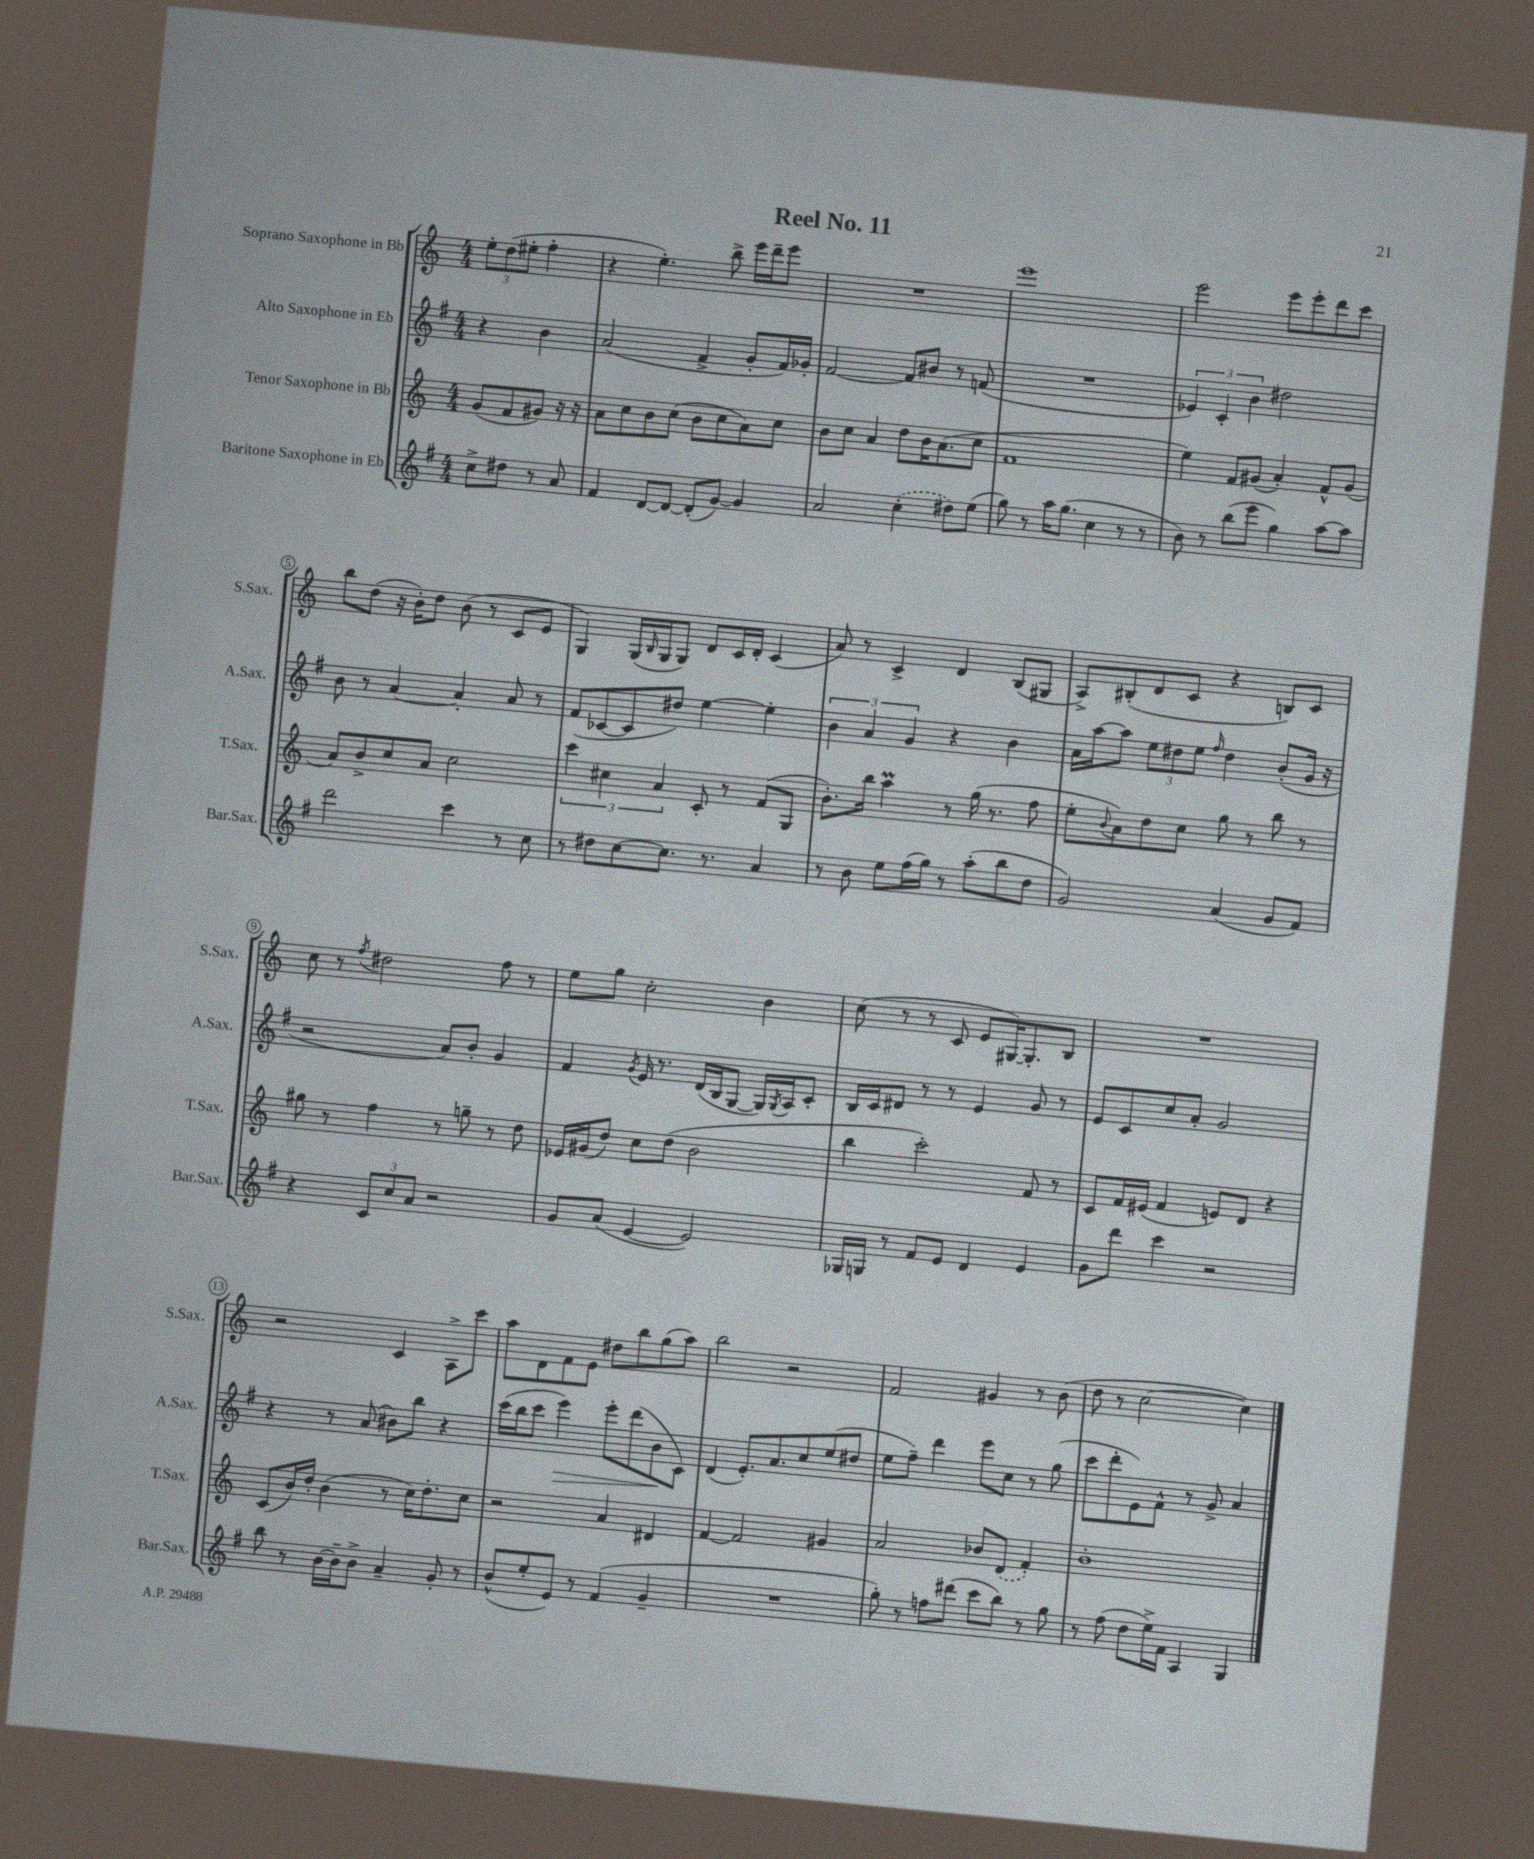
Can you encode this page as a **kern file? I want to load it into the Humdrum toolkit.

**kern	**kern	**kern	**kern
*staff4	*staff3	*staff2	*staff1
*clefG2	*clefG2	*clefG2	*clefG2
*k[f#]	*k[]	*k[f#]	*k[]
*M4/4	*M4/4	*M4/4	*M4/4
8cc^	(8g	4r	12ee'
.	.	.	(12dd
8dd#	8f	.	.
.	.	.	12ee#'
8r	8g#)	4b	4ff'
8a	16r	.	.
.	16r	.	.
=	=	=	=
4f#	8a	(2a	4r
.	8cc	.	.
[8d	8b	.	4.ee')
8d_	(8cc	.	.
(8d']	8b	4f#^	.
[8g)	8cc	.	8bb^
4g]	8a)	8g'	16eee
.	.	.	16ddd~
.	8cc	16f#)	8eee
.	.	16g-'	.
=	=	=	=
2a	8b	[2f#	1r
.	8cc	.	.
.	4a	.	.
(4cc'	8dd	8f#]	.
.	16b	8b#	.
.	(8.a	.	.
8dd#)	.	8r	.
(8ee	8cc	(8f	.
=	=	=	=
8gg)	1f	1r	1eee
8r	.	.	.
16aa	.	.	.
(8.gg	.	.	.
4cc	.	.	.
8r	.	.	.
8r	.	.	.
=	=	=	=
8b)	4ee)	6e-)	2eee
8r	.	.	.
.	.	6c'	.
(8bb	8f	.	.
.	.	6b	.
8eee	(8g#	.	.
4gg)	4a')	2dd#	8eee
.	.	.	8eee'
[8aa	8f^^	.	8ddd
8aa]	(8g#	.	8ccc
=	=	=	=
2ddd	8a)	8b	8bb
.	8b^	8r	(8dd
.	8cc	[4a	16r
.	.	.	16b')
.	8a	.	8dd
4ccc	2cc	4a']	(8b
.	.	.	8r
8r	.	8a	8c
8cc	.	8r	8e
=	=	=	=
8r	6ccc	(8f#	4G)
8dd#	.	[8c-	.
.	6cc#	.	.
[8cc	.	8c-]	(16G
.	.	.	16qqB
.	.	.	16G
.	6a	.	.
8.cc]	.	8dd#)	8G)
.	8c'	[4ee	8d
8.r	.	.	.
.	8r	.	16c
.	.	.	16d'
4a	(8f	4ee']	(4c
.	8G	.	.
=	=	=	=
8r	8.b')	6b	8a)
8b	.	.	8r
.	.	6a	.
.	16bb	.	.
8ee	4aa	.	4c^
.	.	6g	.
(16ff#	.	.	.
16gg)	.	.	.
8r	8r	4r	4d
(8aa'	(16gg	.	.
.	8.r	.	.
8bb	.	4b	(8B
8dd	8ff	.	8G#
=	=	=	=
2g)	8ee'	16a	8A^)
.	.	[16aa	.
.	8qqb	.	.
.	8a)	8aa]	(8B#'
.	8dd	12ee	8d
.	.	12dd#	.
.	8cc	.	8c
.	.	12ee	.
.	.	16qqff#	.
(4a	8gg	4dd#	4r
.	8r	.	.
8g	8bb	(8b'	8B)
8f#)	8r	16g	8c
.	.	16r	.
=	=	=	=
4r	8gg#	2r	8cc
.	8r	.	8r
.	.	.	8qff
12c	4ff	.	2dd#
12cc	.	.	.
12a	.	.	.
2r	8r	8a)	.
.	8gg~	8b'	.
.	8r	4g	8ff
.	8dd	.	8r
=	=	=	=
8g	16e-	4f#	8ee
.	(16g#	.	.
(8a	8dd)	.	8gg
.	.	8qg	.
[4e	8cc	16e	2cc'
.	.	8.r	.
.	(8dd	.	.
2e])	2b	(16d	.
.	.	16B	.
.	.	[8G	.
.	.	16G])	4b
.	.	8qG	.
.	.	16A	.
.	.	8c'	.
=	=	=	=
16G-	4bb	16B	(8cc
16G	.	16c	.
8r	.	8d#	8r
8f#	2ccc')	8r	8r
8e	.	8r	8c
4d	.	4e	8e
.	.	.	[16G#)
.	.	.	8.G#']
4e	8f	8g	.
.	8r	8r	8B
=	=	=	=
8g	8c	8e	1r
8ddd	16f	8c	.
.	(16e#	.	.
4ccc	4f	8cc	.
.	.	8a'	.
2r	8e)	2g	.
.	8d	.	.
.	4r	.	.
=	=	=	=
8bb	(8c	4r	2r
8r	16b)	.	.
.	16dd'	.	.
[16b	(4b	8r	.
16b~]	.	.	.
8b^	.	(8a	.
4a~	8r	8b#)	4c
.	16cc)	8bb	.
.	8.dd'	.	.
8g'	.	4r	8A^
8r	8cc	.	8ccc
=	=	=	=
(8b^^	2r	(16ccc	8aa
.	.	16bb	.
8ee'	.	8ccc	8d
8e)	.	4eee)	8f
8r	.	.	8e
(4f#	4a	8eee'	8dd#
.	.	(8ddd	8bb
4g~	4d#	8b	(8gg
.	.	8c)	8aa)
=	=	=	=
1r	[4f	(4d	2bb
.	2f]	8.e')	.
.	.	8.a	.
.	.	.	2r
.	.	8cc	.
.	4g#	(8ee	.
.	.	8dd#	.
=	=	=	=
8gg')	2a	8ee	2f
8r	.	8ff#~)	.
8ff	.	4ddd	.
(8ddd#	.	.	.
8ccc	8b-	8eee	4g#
8bb)	(8d	8cc	.
8r	4f')	8r	8r
8gg	.	(8gg	(8b
=	=	=	=
8r	1b'	8ccc	8dd
(8ff#	.	8ddd'	8r
8dd	.	8e)	[2cc
16ee^)	.	8f#^^	.
16f#	.	.	.
4A	.	8r	.
.	.	8g^	.
4G	.	4a	4cc])
==	==	==	==
*-	*-	*-	*-
